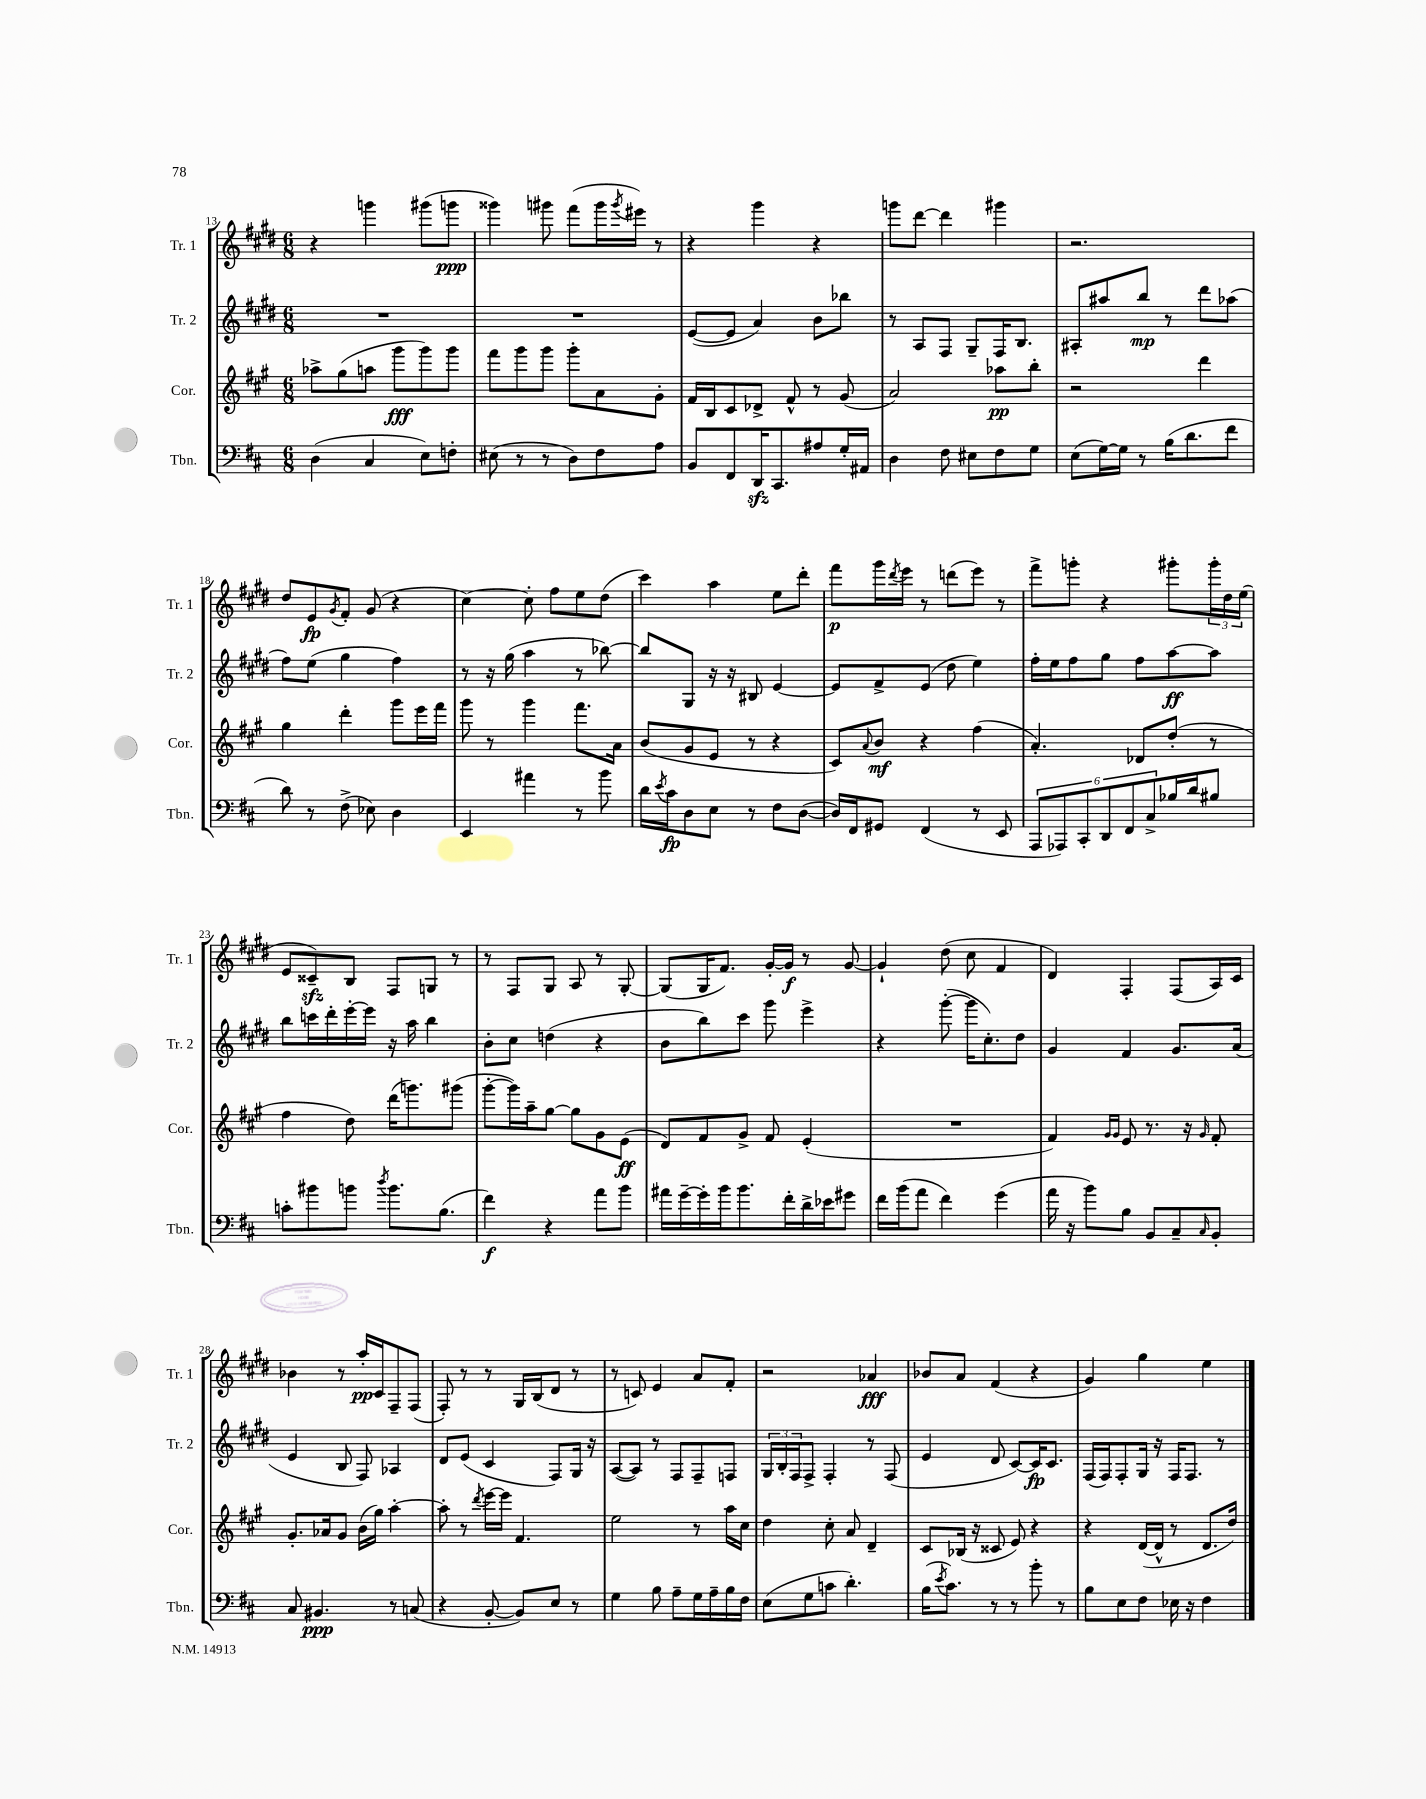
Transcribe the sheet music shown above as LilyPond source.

<<
\new StaffGroup <<
\new Staff = "s0" \with { instrumentName = "Tr. 1" shortInstrumentName = "Tr. 1" } {
    \clef treble \key e \major \numericTimeSignature \time 6/8
    r4 g'''4 gis'''8( g'''8\ppp |
    gisis'''4) gis'''8 fis'''8( gis'''16 \acciaccatura { gis'''8 } eis'''16) r8 |
    r4 gis'''4 r4 |
    g'''8 dis'''8~ dis'''4 gis'''4 |
    r2. |
    dis''8 e'8\fp \acciaccatura { gis'8 } fis'8-. gis'8( r4 |
    cis''4~) cis''8-. fis''8 e''8 dis''8( |
    cis'''4) a''4 e''8 dis'''8-. |
    fis'''8\p gis'''16 \acciaccatura { dis'''8 } e'''16 r8 d'''8( e'''8) r8 |
    fis'''8-> g'''8-. r4 gis'''8-. \tuplet 3/2 { gis'''16-. dis''16 e''16( } |
    e'8 cisis'8--\sfz) b8 fis8 g8 r8 |
    r8 fis8 gis8 a8 r8 gis8~-. |
    gis8( gis16 fis'8.) gis'16~-. gis'16\f r8 gis'8~ |
    gis'4-! dis''8( cis''8 fis'4 |
    dis'4) fis4-. fis8( a16) cis'16 |
    bes'4 r8 a''16-.\pp cis'16 fis8-- fis8( |
    fis8-.) r8 r8 gis16 b16( dis'8 r8 |
    r8 c'8) e'4 a'8 fis'8-. |
    r2 aes'4\fff |
    bes'8 a'8 fis'4( r4 |
    gis'4) gis''4 e''4 \bar "|." |
}
\new Staff = "s1" \with { instrumentName = "Tr. 2" shortInstrumentName = "Tr. 2" } {
    \clef treble \key e \major \numericTimeSignature \time 6/8
    R2. |
    R2. |
    e'8~( e'8 a'4) b'8 bes''8 |
    r8 a8 fis8 gis8-- fis16 b8. |
    ais8-. ais''8 b''8\mp r8 dis'''8 aes''8( |
    fis''8) e''8( gis''4 fis''4) |
    r8 r16 gis''16( a''4 r8 bes''8~) |
    bes''8 gis8 r16 r16 bis8 e'4~ |
    e'8 fis'8-> e'8( dis''8 e''4) |
    fis''16-. e''16 fis''8 gis''8 fis''8 a''8~\ff a''8 |
    b''8 c'''16 dis'''16-. e'''16~-. e'''16 r16 a''16 b''4 |
    b'8-. cis''8 d''4( r4 |
    b'8 b''8) cis'''8 gis'''8 e'''4-> |
    r4 gis'''8~-.( gis'''16 cis''8.-.) dis''8 |
    gis'4 fis'4 gis'8. a'16( |
    e'4 b8 fis8) aes4 |
    dis'8 e'8( cis'4 fis8) gis16 r16 |
    a8~( a8) r8 fis8 fis8-- f8 |
    \tuplet 3/2 { gis16 b16-. fis16 } fis8-> fis4-. r8 fis8( |
    e'4 dis'8 cis'8~) cis'16\fp cis'8. |
    fis16( fis16) fis8-. gis16 r16 fis16 fis8. r8 \bar "|." |
}
\new Staff = "s2" \with { instrumentName = "Cor." shortInstrumentName = "Cor." } {
    \clef treble \key a \major \numericTimeSignature \time 6/8
    aes''8-> gis''8( a''8 gis'''8\fff gis'''8) gis'''8 |
    fis'''8 gis'''8 gis'''8 gis'''8-. a'8 gis'8-. |
    fis'16 b16 cis'8 des'8-> fis'8-^ r8 gis'8( |
    a'2) aes''8\pp b''8-. |
    r2 d'''4 |
    gis''4 d'''4-. gis'''8 e'''16 fis'''16 |
    gis'''8 r8 gis'''4 fis'''8. a'16 |
    b'8( gis'8 e'8 r8 r4 |
    cis'8) \appoggiatura { a'8 } b'8\mf r4 fis''4( |
    a'4.-.) des'8 d''8-.( r8 |
    fis''4 d''8) d'''16( g'''8.) gis'''8( |
    gis'''8~-. gis'''16) a''16-- gis''8~ gis''8 gis'8 e'8\ff( |
    d'8) fis'8 gis'8-> fis'8 e'4-.( |
    R2. |
    fis'4) \grace { gis'16 gis'16 } e'8 r8. r16 \grace { gis'16 } fis'8-. |
    gis'8.-. aes'16 gis'8 b'16( gis''16) a''4~-. |
    a''8-. r8 \acciaccatura { d'''8 } e'''16~ e'''16 fis'4. |
    e''2 r8 a''16 cis''16 |
    d''4 cis''8-. a'8 d'4-- |
    cis'8 bes16( r16 cisis'8 e'8) r4 |
    r4 d'16~( d'16-^ r8 d'8. d''16) \bar "|." |
}
\new Staff = "s3" \with { instrumentName = "Tbn." shortInstrumentName = "Tbn." } {
    \clef bass \key d \major \numericTimeSignature \time 6/8
    d4( cis4 e8) f8-. |
    eis8( r8 r8 d8) fis8 a8 |
    b,8 fis,8 d,16\sfz cis,8. ais8 g16-. ais,16 |
    d4 fis8 eis8 fis8 g8 |
    e8( g16~) g16 r8 b16( d'8. fis'8 |
    d'8) r8 fis8->( ees8) d4 |
    e,4 ais'4 r8 b'8 |
    d'16 \acciaccatura { e'8 } cis'16\fp d8 e8 r8 fis8 d8~( |
    d16) fis,16 gis,8 fis,4( r8 e,8 |
    \tuplet 6/4 { a,,8 aes,,8) cis,8-. d,8 fis,8 cis8-> } bes16 d'16 bis8 |
    c'8-. bis'8 b'8 \acciaccatura { d''8 } b'8. b8.( |
    fis'4\f) r4 a'8 b'8 |
    ais'16 g'16~-- g'16-. b'16 b'8. fis'16-. d'16-> ees'16 gis'8 |
    fis'16 b'16( a'8 fis'4) g'4( |
    a'16 r16 b'8) b8 b,8 cis8-- \grace { cis16 } b,8-. |
    cis8 bis,4.\ppp r8 c8( |
    r4 b,8~-. b,8) e8 r8 |
    g4 b8 a8-- g16 a16-- b16 fis16 |
    e8( g8 c'8 d'4.-.) |
    b16( \acciaccatura { e'8 } cis'8.) r8 r8 b'8-. r8 |
    b8 e8 fis8 ees16 r16 fis4 \bar "|." |
}
>>
>>
\layout { \context { \Score currentBarNumber = #13 } }
